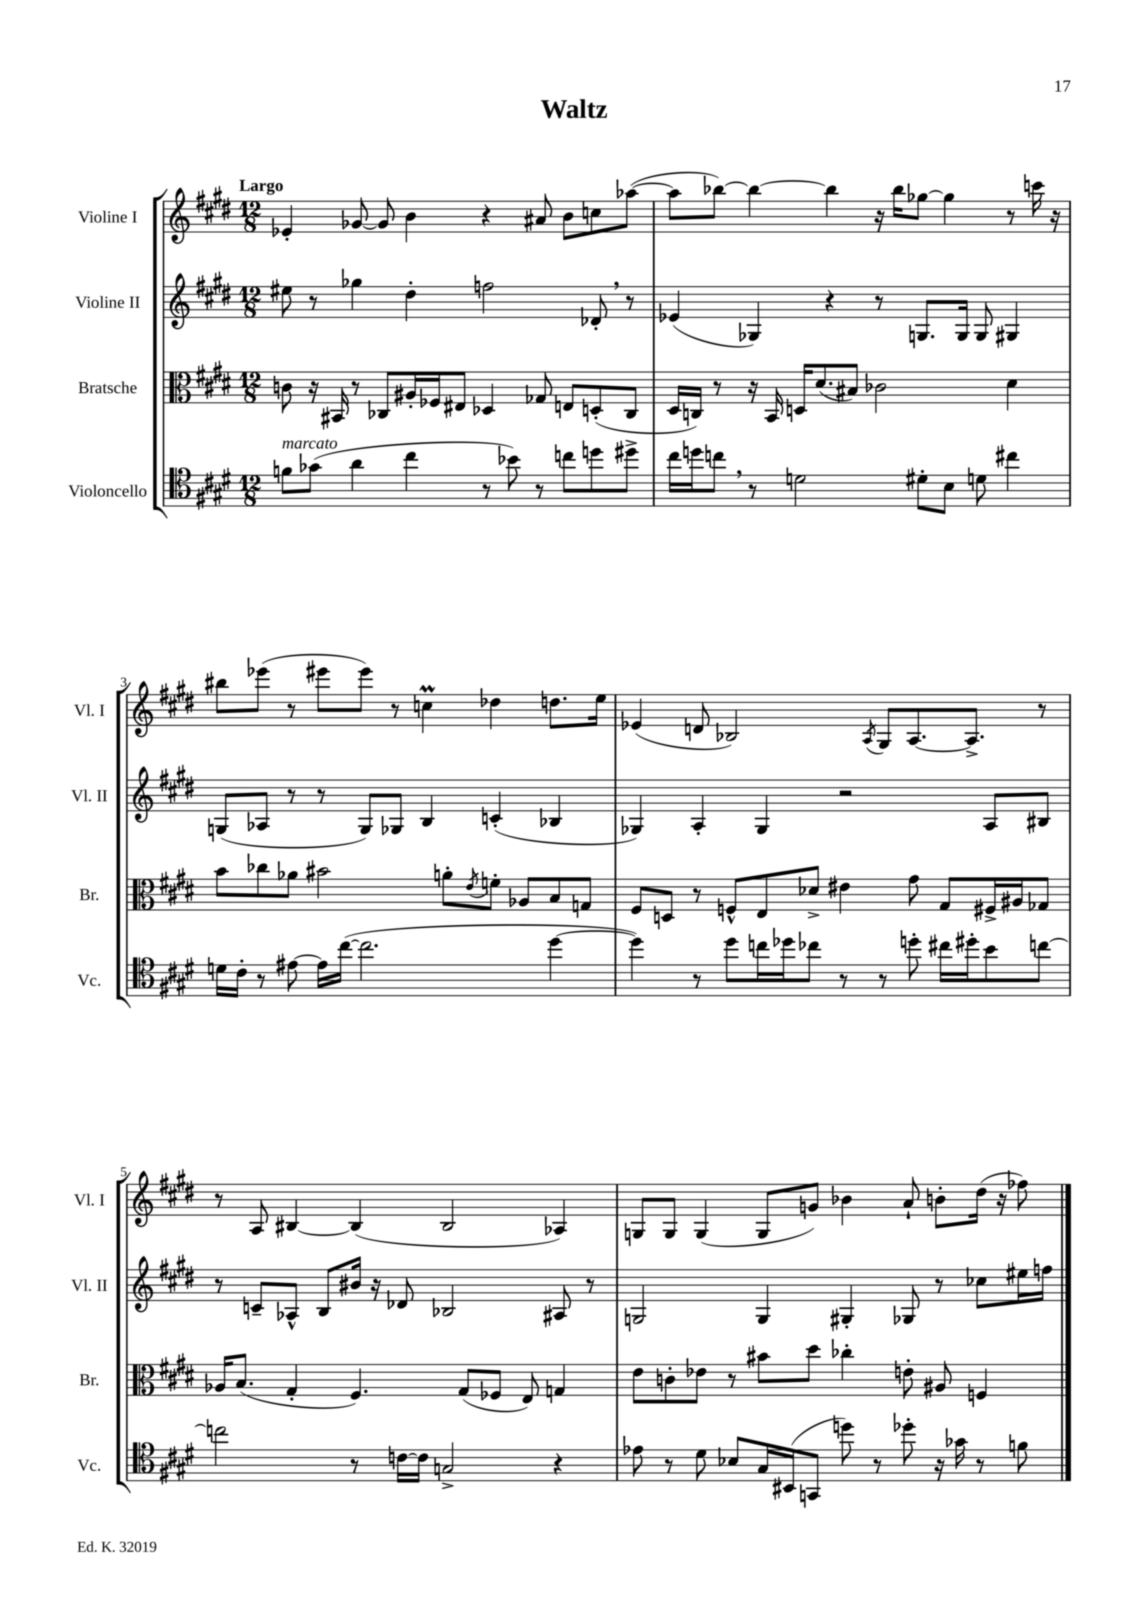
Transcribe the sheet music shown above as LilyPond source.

\header { title = "Waltz" }
<<
\new StaffGroup <<
\new Staff = "s0" \with { instrumentName = "Violine I" shortInstrumentName = "Vl. I" } {
    \clef treble \key e \major \numericTimeSignature \time 12/8 \tempo "Largo"
    ees'4-. ges'8~ ges'8 b'4 r4 ais'8 b'8 c''8 aes''8~( |
    aes''8 bes''8~) bes''4~ bes''4 r16 bes''16 ges''8~ ges''4 r8 c'''16 r16 |
    bis''8 ees'''8( r8 eis'''8 eis'''8) r8 c''4\prall des''4 d''8. e''16 |
    ees'4( d'8 bes2) \acciaccatura { a8 } gis8 a8.~ a8.-> r8 |
    r8 a8 bis4~ bis4( bis2 aes4) |
    g8 g8 g4( g8 g'8) bes'4 a'8-! b'8-. dis''16( r16 fes''8) \bar "|." |
}
\new Staff = "s1" \with { instrumentName = "Violine II" shortInstrumentName = "Vl. II" } {
    \clef treble \key e \major \numericTimeSignature \time 12/8
    eis''8 r8 ges''4 dis''4-. f''2 des'8-. \breathe r8 |
    ees'4( ges4) r4 r8 g8. g16 g8 gis4 |
    g8( aes8 r8 r8 g8) ges8 b4 c'4-.( bes4 |
    ges4) a4-. ges4 r2 a8 bis8 |
    r8 c'8-- aes8-^ b8 bis'16 r16 des'8 bes2 ais8 r8 |
    g2 g4 gis4-. ges8 r8 ces''8 eis''16 f''16 \bar "|." |
}
\new Staff = "s2" \with { instrumentName = "Bratsche" shortInstrumentName = "Br." } {
    \clef alto \key e \major \numericTimeSignature \time 12/8
    c'8 r16 bis,16 r8 ces8 ais16-. fes16 eis8 des4 ges8 e8 d8-.( ces8 |
    dis16 c16) r8 r16 b,16 d16 dis'8.( bis8) ces'2 dis'4 |
    b'8 ces''8 aes'8 bis'2 a'8-. \acciaccatura { e'8 } f'8-. aes8 b8 g8 |
    fis8 d8 r8 f8-^ e8 des'8-> eis'4 gis'8 gis8 fis16-> ais16 ges8 |
    aes16 b8.( gis4-. fis4.) gis8( fes8 e8) g4 |
    e'8 c'8-. ees'8 r8 bis'8 dis''8 ces''4-. e'8-. ais8 f4 \bar "|." |
}
\new Staff = "s3" \with { instrumentName = "Violoncello" shortInstrumentName = "Vc." } {
    \clef tenor \key e \major \numericTimeSignature \time 12/8
    f'8^\markup { \italic "marcato" } ges'8( a'4 cis''4 r8 bes'8) r8 c''8 d''8 dis''8-> |
    cis''16 d''16 c''8 \breathe r8 d'2 dis'8-. b8 d'8 cis''4 |
    d'16 cis'16-. r8 eis'8~ eis'16 cis''16~( cis''2. dis''4~ |
    dis''4) r8 dis''8 c''16 des''16 ces''8 r8 r8 d''8-. cis''16 dis''16-. b'8 c''8~ |
    c''2 r8 c'16~ c'16 g2-> r4 |
    ees'8 r8 dis'8 bes8 gis16 bis,16( g,8 d''8) r8 des''8-. r16 ges'16 r8 f'8 \bar "|." |
}
>>
>>
